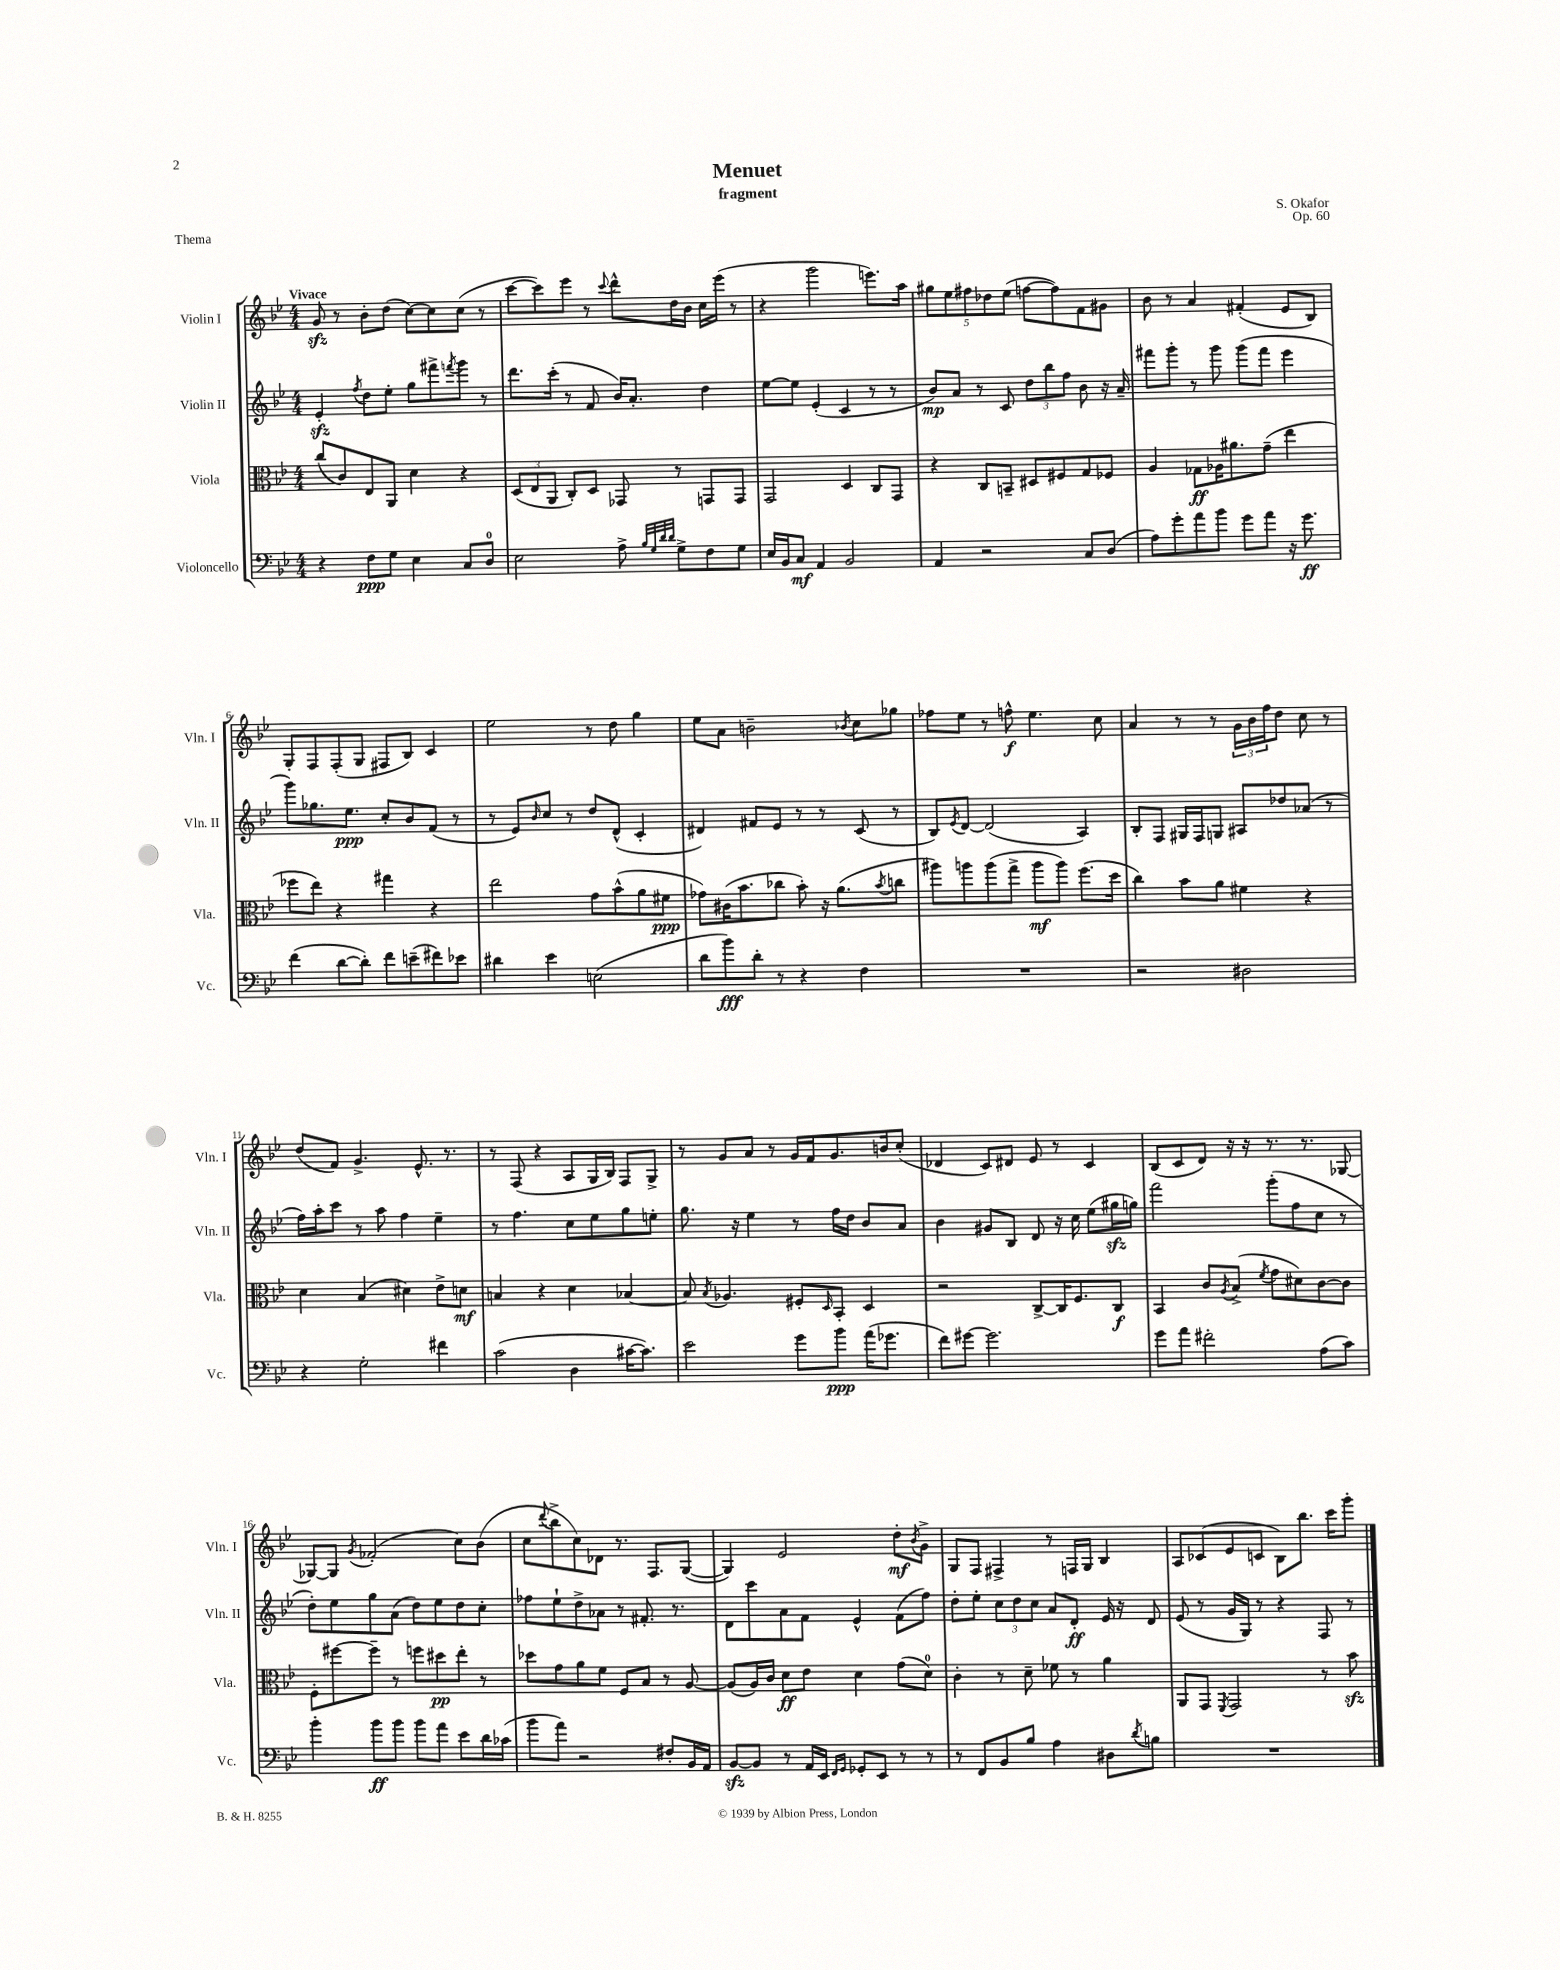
\header { title = "Menuet" composer = "S. Okafor" subtitle = "fragment" opus = "Op. 60" piece = "Thema" }
<<
\new StaffGroup <<
\new Staff = "s0" \with { instrumentName = "Violin I" shortInstrumentName = "Vln. I" } {
    \clef treble \key bes \major \numericTimeSignature \time 4/4 \tempo "Vivace"
    g'8\sfz r8 bes'8-. d''8( c''8~) c''8 c''8( r8 |
    c'''8~ c'''8) ees'''8 r8 \appoggiatura { c'''8 } d'''8-^ d''16 bes'16 c''16 ees'''16( r8 |
    r4 g'''2 e'''8.) a''16 |
    \tuplet 5/4 { gis''8 ees''8 fis''8 des''8 ees''8( } f''8~ f''8) f'8 gis'8 |
    bes'8 r8 a'4 fis'4-.( ees'8 bes8) |
    g8-. f8 f8-.( g8 fis8 bes8) c'4 |
    ees''2 r8 d''8 g''4 |
    ees''8 a'8 b'2-- \acciaccatura { bes'8 } c''8 ges''8 |
    fes''8 ees''8 r8 f''8-^\f ees''4. c''8 |
    a'4 r8 r8 \tuplet 3/2 { g'16 bes'16 f''16 } d''8 c''8 r8 |
    d''8( f'8) g'4.-> ees'8.-^ r8. |
    r8 f8( r4 a8 g16 bes16) f8 g8-> |
    r8 g'8 a'8 r8 g'16 f'16 g'8. b'16 c''8-.( |
    des'4 c'8) dis'8 ees'8 r8 c'4 |
    bes8( c'8 d'8) r16 r16 r8. r8. ges8~ |
    ges8~ ges8 \acciaccatura { g'8 } fes'2-.( c''8) bes'8( |
    c''8 \appoggiatura { d'''8 } bes''8-> c''8) des'8 r8. f8. g8~( |
    g4) ees'2 d''8-.\mf \acciaccatura { bes'8 } g'8-> |
    g8 f8 fis4-> r8 f16 g16 bes4 |
    a8 ces'8( ees'8 c'8 bes8) bes''8. c'''16 g'''8-. \bar "|." |
}
\new Staff = "s1" \with { instrumentName = "Violin II" shortInstrumentName = "Vln. II" } {
    \clef treble \key bes \major \numericTimeSignature \time 4/4
    ees'4-.\sfz \acciaccatura { f''8 } d''8 ees''8-. g''8 fis'''8-> \acciaccatura { f'''8 } g'''8 r8 |
    d'''8. c'''16-.( r8 f'8 bes'16) a'8.-. d''4 |
    ees''8~ ees''8 ees'4-.( c'4 r8 r8 |
    bes'8\mp) a'8 r8 c'8 \tuplet 3/2 { d''8 bes''8 f''8 } bes'8 r16 a'16-- |
    fis'''8 g'''8-. r8 g'''8 g'''8( fis'''8 ees'''4 |
    g'''8) ges''8. ees''8.\ppp c''8-. bes'8 f'8( r8 |
    r8 ees'8) \grace { bes'16 } c''8 r8 d''8 d'8-^( c'4-. |
    dis'4) fis'8 ees'8 r8 r8 c'8( r8 |
    bes8) \acciaccatura { ees'8 } d'8~ d'2( a4) |
    bes8-. f8 gis16 f16 g8 ais8 des''8 aes'8( r8 |
    f''16) a''16-. c'''8 r8 a''8 f''4 ees''4-- |
    r8 f''4. c''8 ees''8 g''8 e''8-. |
    g''8. r16 ees''4 r8 f''16 d''16 bes'8 a'8 |
    bes'4 gis'8 bes8 d'8 r16 c''16 ees''8( gis''16\sfz g''16) |
    f'''2 g'''8-.( f''8 c''8 r8 |
    d''8-.) ees''8 g''8 a'8( d''8) ees''8 d''8 c''8-. |
    fes''8 ees''8-! d''8-> aes'8 r8 fis'8.-. r8. |
    d'8 c'''8 a'8 f'8 ees'4-^ f'8( f''8) |
    d''8-. ees''8-. \tuplet 3/2 { c''8 d''8 c''8 } a'8 d'8-.\ff ees'16 r16 d'8 |
    ees'8( r8 g'16 g16) r8 r4 f8 r8 \bar "|." |
}
\new Staff = "s2" \with { instrumentName = "Viola" shortInstrumentName = "Vla." } {
    \clef alto \key bes \major \numericTimeSignature \time 4/4
    c''8( c'8) ees8 a,8 d'4 r4 |
    \tuplet 3/2 { d8( ees8 a,8 } c8-.) d8 ges,8 r8 g,8 g,8 |
    g,2 d4 c8 g,8 |
    r4 c8 b,8-- dis8 fis8 g8 fes8 |
    a4 ges8\ff aes16 ais'8. g'8--( ees''4 |
    fes''8 ees''8) r4 gis''4 r4 |
    ees''2 g'8 bes'8-^( a'8 fis'8\ppp |
    ges'8) cis'16( bes'8. ces''8 bes'8-.) r16 a'8.( \acciaccatura { bes'8 } c''8 |
    ais''8) a''8 a''8( g''8-> a''8\mf a''8) f''8.( d''16 |
    c''4) bes'8 a'8 fis'4 r4 |
    d'4 bes4( dis'4) ees'8-> d'8\mf |
    b4 r4 d'4 bes4~ |
    bes8 \acciaccatura { bes8 } aes4. fis8-. \grace { d16 } bes,8-. d4 |
    r2 c8~-> c16 f8. c8\f |
    bes,4 c'8 \acciaccatura { a8 } bes8->( \acciaccatura { f'8 } g'8 dis'8) c'8~ c'8 |
    f8-. fis''8~ fis''8-- r8 f''8 dis''8\pp ees''8-. r8 |
    des''8 g'8 a'8 f'8 f8 bes8 r8 a8~ |
    a8( a16) c'16 d'8\ff ees'8 d'4 g'8( d'8-0) |
    c'4-. r8 d'8-- fes'8 r8 a'4 |
    a,8 g,8 \acciaccatura { f,8 } g,2 r8 bes'8\sfz \bar "|." |
}
\new Staff = "s3" \with { instrumentName = "Violoncello" shortInstrumentName = "Vc." } {
    \clef bass \key bes \major \numericTimeSignature \time 4/4
    r4 f8\ppp g8 ees4 c8 d8-0 |
    ees2 a8-> \grace { bes32 g32 d'32 d'32 } g8-> f8 g8 |
    ees16 bes,16 c8\mf a,4 bes,2 |
    a,4 r2 c8 d8( |
    a8) g'8-. a'8 bes'8 g'8 a'8 r16 g'8.\ff |
    f'4( d'8~ d'8-.) f'8 e'8--( fis'8) ees'8 |
    dis'4 ees'4 e2( |
    d'8 bes'8\fff) d'8-. r8 r4 f4 |
    R1 |
    r2 dis2 |
    r4 g2-. fis'4 |
    c'2( d4 cis'16~ cis'8.) |
    ees'2 g'8 bes'8\ppp a'16( ges'8. |
    f'8) gis'8~ gis'2. |
    g'8 a'8 fis'2-. a8( c'8) |
    bes'4-. bes'8\ff bes'8 bes'8 a'8 ees'8 d'16 ces'16( |
    bes'8 a'8) r2 fis8-. bes,16 a,16 |
    bes,8~\sfz bes,8 r8 a,16 ees,16 \grace { f,16 g,16 } ges,8-. ees,8 r8 r8 |
    r8 f,8 bes,8 bes8 a4 dis8 \acciaccatura { d'8 } b8 |
    R1 \bar "|." |
}
>>
>>
